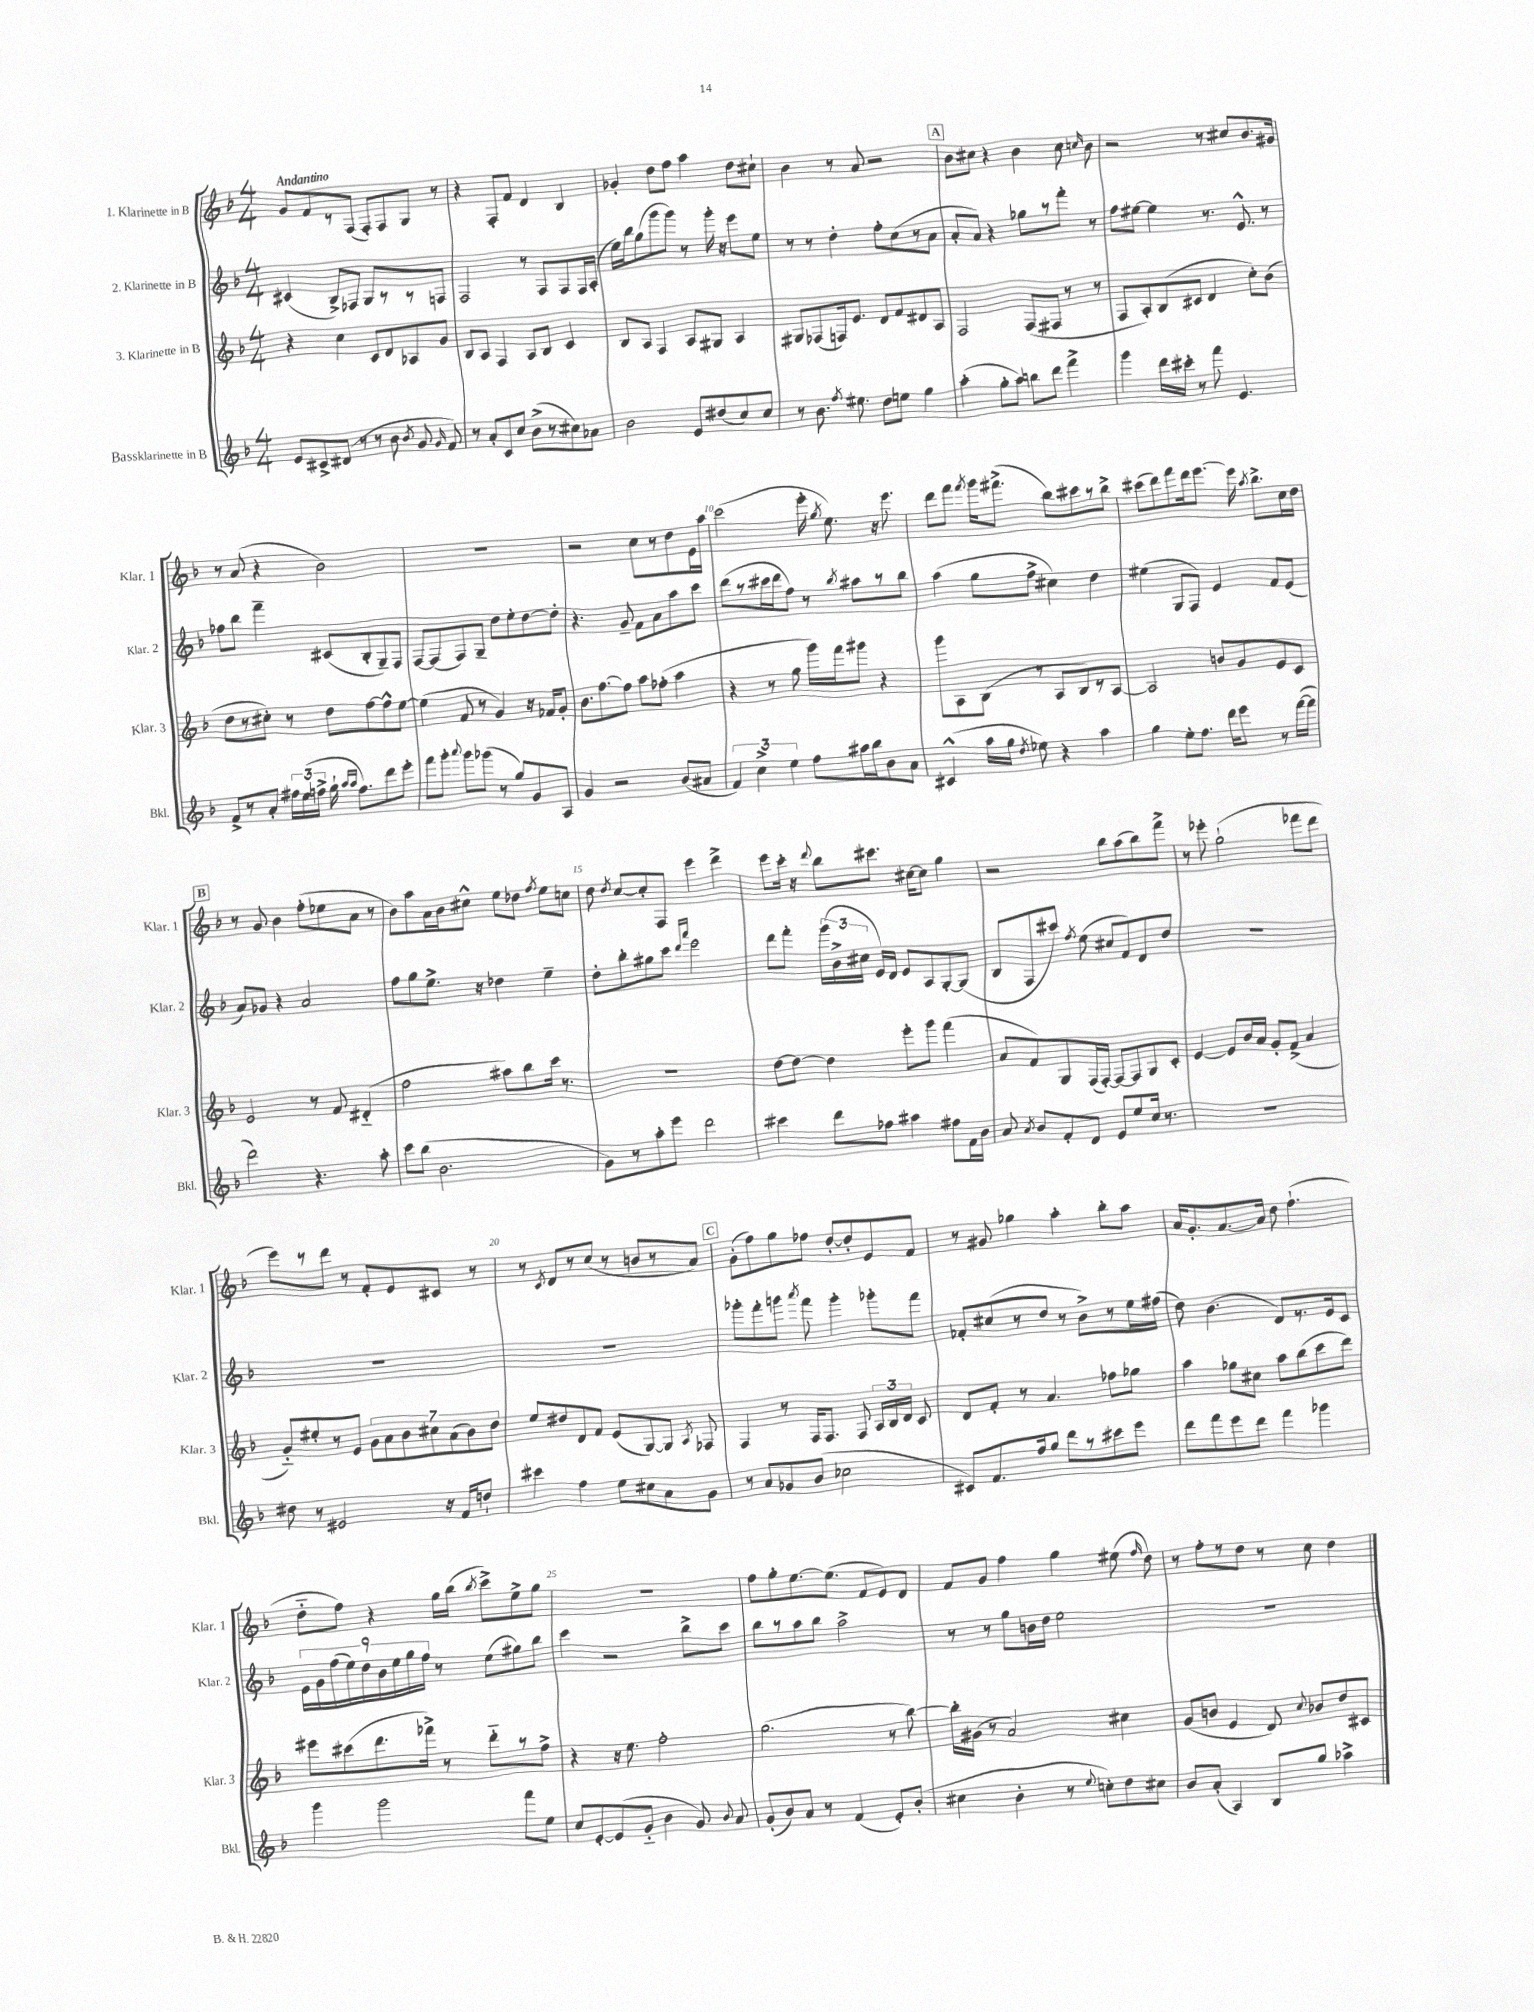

**kern	**kern	**kern	**kern
*staff4	*staff3	*staff2	*staff1
*clefG2	*clefG2	*clefG2	*clefG2
*k[b-]	*k[b-]	*k[b-]	*k[b-]
*M4/4	*M4/4	*M4/4	*M4/4
8e	4r	(4c#	8g
8c#^	.	.	8f
(8d#	4cc	8B-^)	8r
8r	.	8F-	(8F
8r	8c	8G	8F')
8b-	8d	8r	8F
8qb-	.	.	.
8g	8A-	8r	8G
16qqg	.	.	.
8f)	8g	8F	8r
=	=	=	=
8r	8B-	2F	4r
8a'	8A	.	.
8c	4F	.	8F'
8cc	.	.	8f
(8b-^	8A	8r	4d
8r	8B-	8F	.
8cc#)	4c	8F	4B-
8a-	.	16F	.
.	.	(16A'	.
=	=	=	=
2b-	8B-	16ee)	4g-'
.	.	16bb-	.
.	8A	(8gg	.
.	4F	8ggg	8dd
.	.	8ggg)	8ff
8e	8A	8r	4aa
(8dd#	8G#	16ggg'	.
.	.	16r	.
8cc)	4A	8eee	8dd
8cc	.	8ee	8cc#`
=	=	=	=
8r	8G#	8r	4b-
8.b-	(8F-	8r	.
.	16F)	4dd'	8r
8qff	.	.	.
8.ee#	8.e	.	.
.	.	.	8a
8dd	8d	8ff'	2r
8ee	8f	(8cc	.
4gg	8d#	8r	.
.	8A	8a	.
=	=	=	=
(4aa'	2F	8a'	8b-
.	.	8a)	8cc#
8gg'	.	4r	4r
8aa)	.	.	.
8bb	(8F	8gg-	4b-
8ddd	8F#	8r	.
4fff^	8r	8fff'	8cc#
.	.	.	16qqcc
.	8r	8r	8b-
=	=	=	=
4ggg	8F	8ff	2r
.	8A')	[8ee#	.
16ddd	(8B-	4ee#]	.
16ccc#'	.	.	.
8r	8c#	.	.
8fff	4d	8.r	8r
4.e	.	.	8cc#
.	.	8.e^^	.
.	8cc')	.	8.b-
.	(8b-	8r	.
.	.	.	16g#
=	=	=	=
8f^	8dd	8ff-	8r
8r	8r	8bb-	(8a
8a'	8cc#')	4fff~	4r
24ff#	8r	.	.
(24ee	.	.	.
24ff^	.	.	.
16gg`	8dd	(8c#	2b-)
16qqaa	.	.	.
16qqaa	.	.	.
8.ff)	.	.	.
.	[8ff	8B-'	.
8ddd	8ff^^]	8G~)	.
8eee'	[8ee	8F	.
=	=	=	=
8fff	(4ee]	[8F	1r
8ggg'	.	(8F]	.
8qqaaa	.	.	.
8ggg	8f	8F)	.
(8ggg-	8r	8G~	.
8r	4g)	8dd	.
8gg)	.	8ee'	.
8g	16r	[8dd	.
.	16f-	.	.
8A	8g'	8dd']	.
=	=	=	=
4g	8.b-	4.r	2r
.	[8.ff	.	.
2r	.	.	.
.	8ff]	8g~	.
.	8aa	8f	8cc
.	(8ff-'	8a	8r
(8b-	4aa	8aa	8dd
8a#	.	8ccc	16e
.	.	.	16aa
=	=	=	=
6f)	4r	(8ddd	(2ccc
.	.	8r	.
6cc^	.	.	.
.	8r	16ccc#	.
.	.	16ddd	.
6ee	.	.	.
.	8gg	8ff)	.
8ff	16ggg)	8r	16eee'
.	.	.	8qgg
.	16fff	.	8.ee)
.	.	8qbb-	.
16aa#	8ggg#	8aa#	.
16bb-	.	.	.
8b-	4r	8r	16r
.	.	.	8.eee
8a	.	8bb-	.
=	=	=	=
(4c#^^	8ggg	(4aa	8ddd
.	8A	.	8fff
.	.	.	8qfff
16aa	(8B-	8gg	16ggg
16gg	.	.	(8.fff#^
8qdd	.	.	.
8ee-)	8r	8ff^	.
4r	8A	4cc#)	8bb-)
.	8B-)	.	8ccc#
4aa	8r	4dd	8r
.	[8A	.	8bb-^
=	=	=	=
4gg	2A]	(4ee#	(8ccc#
.	.	.	8ddd)
8ee'	.	8G	8fff
8.ff	.	8F)	16ddd
.	.	.	[8.eee
.	8b	4e	.
16ddd	.	.	.
8eee	8g	.	16eee]
.	.	.	8qaa
.	.	.	8.bb-^
8r	8e	8f	.
([16fff	8c	(8e	16cc
16fff]	.	.	16dd
=	=	=	=
2ddd)	2e	8a)	8r
.	.	8g-	8g
.	.	4r	4b-
4.r	8r	2a	(8ff'
.	8f	.	8ee-
.	(4d#'~	.	8a
8aa'	.	.	8r
=	=	=	=
8ccc	2ff	8ff	8b-)
(8bb-	.	8gg	8aa
2.b-	.	8.ee^	16a
.	.	.	16b-
.	.	.	8cc#^^
.	.	16r	.
.	8aa#)	4dd-	8ee
.	8bb-	.	8dd-
.	.	.	8qff
.	16ccc	4ee~	8ee
.	8.r	.	.
.	.	.	8cc
=	=	=	=
8g)	1r	8dd'	8dd
.	.	.	8qdd
8r	.	8bb-'	[8cc
8aa'	.	8gg#	8cc']
8eee	.	8ccc	8F
.	.	16qqddd	.
.	.	16qqaaa	.
2ddd	.	2eee	4eee
.	.	.	4ddd^
=	=	=	=
4ccc#	[8dd	8ddd	8eee
.	8dd_	8fff'	16ccc'
.	.	.	16r
.	.	.	8qqddd
8ddd	4dd]	(24ggg	8bb-
.	.	24b-^	.
.	.	24cc#	.
8ff-	.	16e)	8.ccc#
.	.	16d	.
4aa#	8eee'	8e	.
.	.	.	[16cc#
.	8ggg	8A	8cc#]
8ff#	(4fff	[8G'	4gg
16f	.	(8G]	.
16b-	.	.	.
=	=	=	=
8a	8a	8B-	2r
8qa	.	.	.
8b-	8f)	8F	.
8f'	8G	8ccc#)	.
.	.	8qff	.
8d	(16F	(8ee	.
.	[16F')	.	.
8e	8F_	8cc#	8bb-
8ee	8F]	8f)	(8aa
16cc	8G	8d	8bb-)
8.r	.	.	.
.	8c'	8dd	8fff^
=	=	=	=
1r	[4e	1r	8r
.	.	.	8eee-'
.	8e]	.	(2gg`
.	16b-	.	.
.	16a	.	.
.	8g'	.	.
.	(8f^	.	.
.	4a	.	8fff-
.	.	.	8ddd
=	=	=	=
8dd#	8g'~)	1r	8eee)
8r	8ee#'	.	8r
2e#	8r	.	8ddd
.	8e	.	8r
.	14g	.	8f'
.	14a	.	.
.	.	.	8e
.	14b-	.	.
.	14cc#	.	.
16r	.	.	8c#
.	(14a	.	.
16f	.	.	.
.	14b-)	.	.
8dd`	.	.	8r
.	14dd	.	.
=	=	=	=
4ccc#	8ee	1r	8r
.	.	.	8qc
.	8dd#	.	8d
4ff	8d	.	8r
.	8f	.	(8cc
8ee	(8e	.	8r
8cc#	[8G)	.	8b
8a	8G]	.	8r
.	8qA	.	.
8g	8F-	.	8a)
=	=	=	=
8r	4F	8ggg-'	(8g'
8a	.	8fff'	8ff)
8g-	8r	8ggg	8gg
.	.	8qaaa	.
(8b-	16F	8fff	8ff-
.	8.F	.	.
2cc-	.	4ggg'	[8dd'
.	8F	.	8dd']
.	24A	8ggg-'	8e
.	24B-	.	.
.	24d	.	.
.	8c	8fff	8f
=	=	=	=
8c#)	8d	8f-'	8r
8.f	8f'	(8cc#	8g#
.	8r	8r	4gg-
16ff	.	.	.
8gg	4.a	8dd	.
8ddd	.	8r	4aa'
8r	.	8b-^)	.
8ccc#	8ff-	8r	8bb-'
8eee	8gg-	16ee	8aa
.	.	(16ff#	.
=	=	=	=
8ddd	4aa	8dd)	16a
.	.	.	8.g'
8fff	.	(4.b-	.
8eee	8gg-	.	[8.a
8ddd	8cc#	.	.
.	.	.	16a]
4fff	8aa	8d)	8dd
.	(8bb-	8.r	(4.ff`
4ggg-	8ccc	.	.
.	.	16e	.
.	8ddd)	8c	.
=	=	=	=
4ggg	8eee#	18e	8dd'~
.	.	18g	.
.	.	(18ff	.
.	(8ccc#	.	8ff)
.	.	18ee)	.
.	.	18dd	.
2ggg	8.ddd	.	4r
.	.	18b-	.
.	.	18ee	.
.	.	18gg	.
.	16fff-^)	.	.
.	.	18ff	.
.	8r	8r	16gg
.	.	.	(16bb-
.	.	.	8qbb-
.	8ddd'~	(8ee	8ccc^)
8fff	8r	8gg#)	8ee^
8ee	8ff^	8bb-	8gg
=	=	=	=
8cc	4r	4ccc	1r
[8e'	.	.	.
(8e]	16r	2r	.
.	8.ee	.	.
8g'~	.	.	.
4b-	2ff'	.	.
8g)	.	8bb-^	.
8qqb-	.	.	.
8a	.	8ccc	.
=	=	=	=
(8g'	(2.gg	8bb-	8ff
8b-)	.	8r	8gg'
8a	.	8aa	[8.ee
8r	.	8bb-	.
.	.	.	(8.ee]
(4f	.	2aa^	.
.	.	.	8f
8e')	8r	.	8e)
(8b-'	[8bb-)	.	8d
=	=	=	=
4cc#	16bb-']	8r	8f
.	(16g#	.	.
.	8r	8r	8g
4b-'	2a)	8gg	4ff
.	.	16b	.
.	.	16dd	.
8r	.	2ee	4gg
8qqee	.	.	.
8cc')	.	.	.
8dd	4cc#	.	(8ee#
.	.	.	16qqff
8cc#	.	.	8dd)
=	=	=	=
8b-	(8g	1r	8r
(8a'	8b	.	8ff'
4A)	4e	.	8r
.	.	.	8dd
8B-	8d)	.	8r
.	8qqcc	.	.
8gg	8b-	.	8cc
4aa-^	8dd	.	4dd
.	8c#	.	.
==	==	==	==
*-	*-	*-	*-
